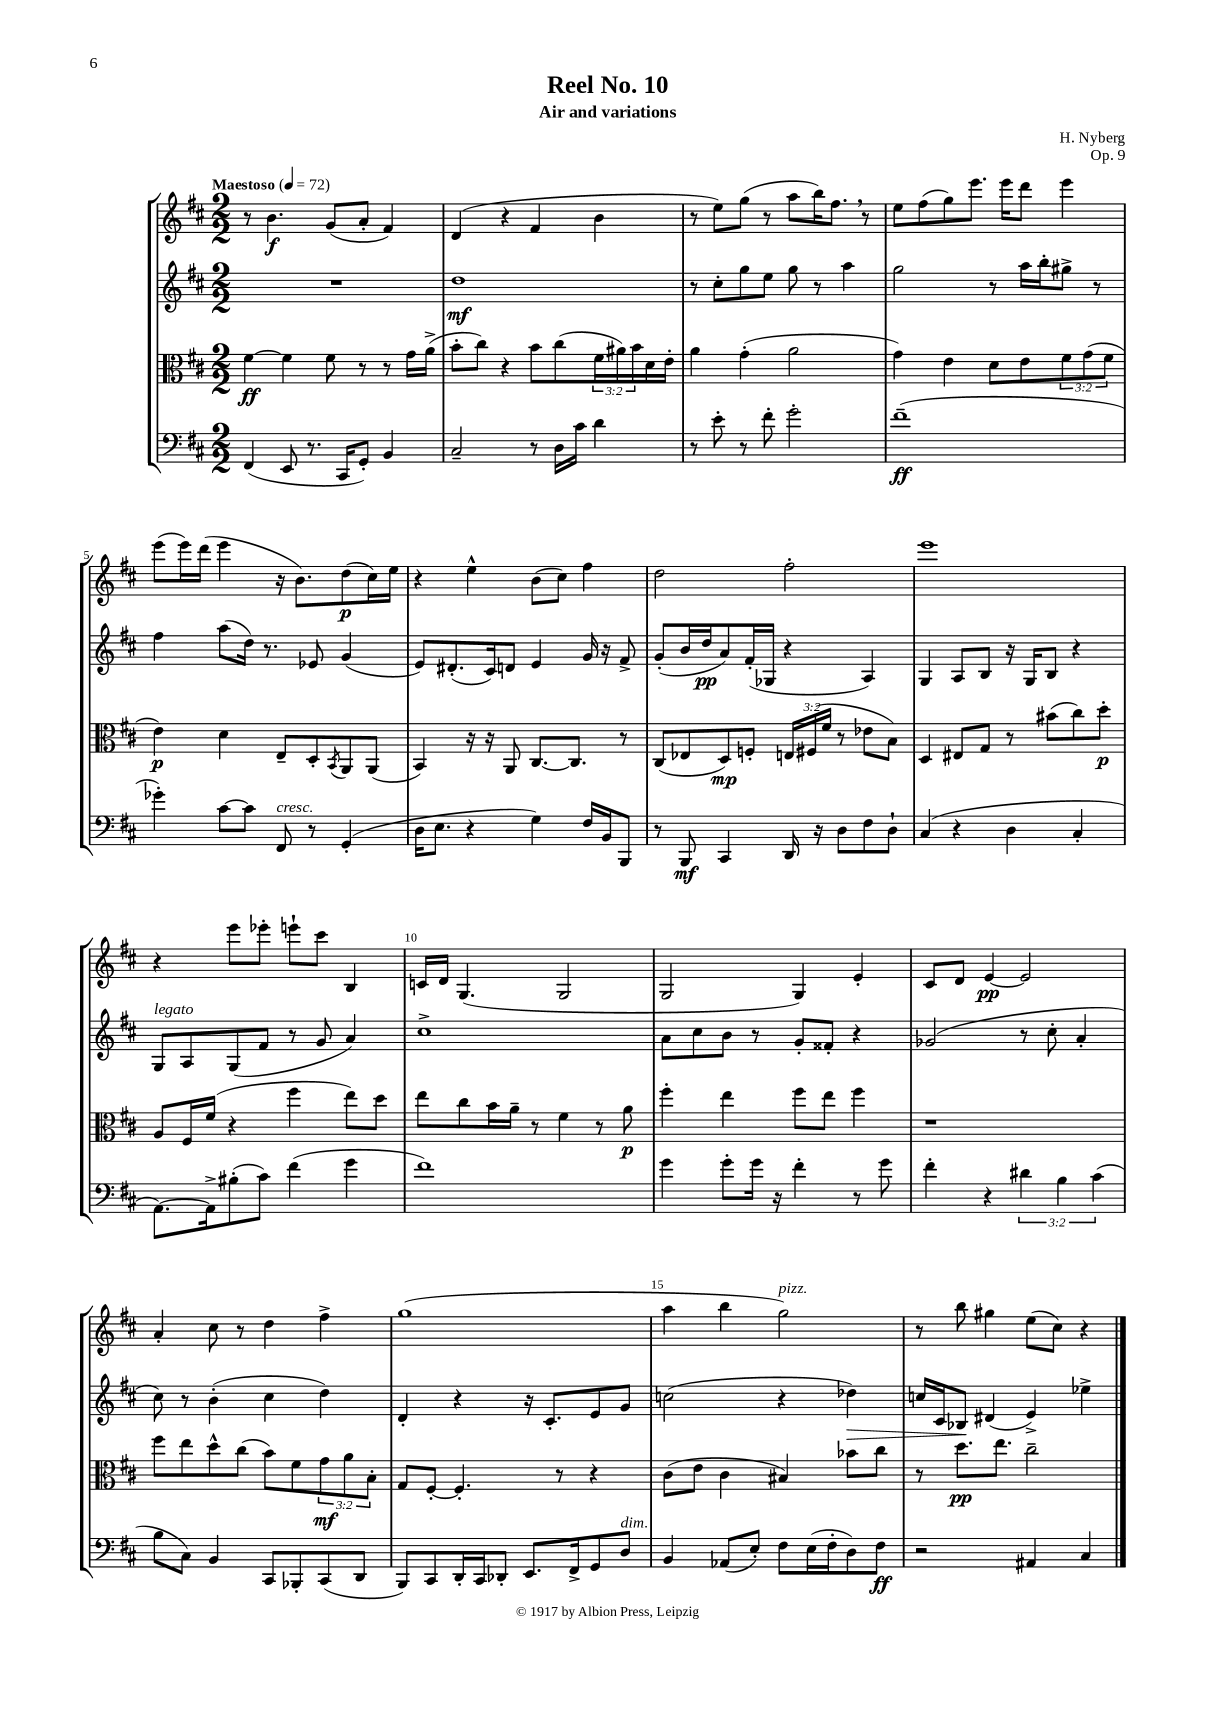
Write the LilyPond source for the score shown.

\header { title = "Reel No. 10" composer = "H. Nyberg" subtitle = "Air and variations" opus = "Op. 9" }
<<
\new StaffGroup <<
\new Staff = "s0" {
    \clef treble \key d \major \numericTimeSignature \time 2/2 \tempo "Maestoso" 4 = 72
    r8 b'4.\f g'8( a'8-. fis'4) |
    d'4( r4 fis'4 b'4 |
    r8 e''8) g''8( r8 a''8 b''16) fis''8. \breathe r8 |
    e''8 fis''8( g''8) e'''8. e'''16 d'''8 e'''4 |
    e'''8( e'''16) d'''16( e'''4 r16 b'8.) d''8\p( cis''16) e''16 |
    r4 e''4-^ b'8( cis''8) fis''4 |
    d''2 fis''2-. |
    e'''1 |
    r4 e'''8 ees'''8-. e'''8-! cis'''8 b4 |
    c'16 d'16 g4.( g2 |
    g2 g4) e'4-. |
    cis'8 d'8 e'4~\pp e'2 |
    a'4-. cis''8 r8 d''4 fis''4-> |
    g''1( |
    a''4 b''4 g''2^\markup { \italic "pizz." }) |
    r8 b''8 gis''4 e''8( cis''8) r4 \bar "|." |
}
\new Staff = "s1" {
    \clef treble \key d \major \numericTimeSignature \time 2/2
    R1 |
    d''1\mf |
    r8 cis''8-. g''8 e''8 g''8 r8 a''4 |
    g''2 r8 a''16 b''16-. gis''8-> r8 |
    fis''4 a''8( d''16) r8. ees'8 g'4( |
    e'8) dis'8.-.( cis'16) d'8 e'4 g'16 r16 fis'8-> |
    g'8-.( b'16 d''16\pp a'8) fis'16-.( ges16 r4 a4) |
    g4 a8 b8 r16 g16 b8 r4 |
    g8^\markup { \italic "legato" } a8 g8( fis'8 r8 g'8 a'4) |
    cis''1-> |
    a'8 cis''8 b'8 r8 g'8-. fisis'8-. r4 |
    ges'2( r8 cis''8-. a'4-. |
    cis''8) r8 b'4-.( cis''4 d''4) |
    d'4-. r4 r16 cis'8.-. e'8 g'8 |
    c''2( r4 des''4\>) |
    c''16 cis'16 bes8\! dis'4( e'4->) ees''4-> \bar "|." |
}
\new Staff = "s2" {
    \clef alto \key d \major \numericTimeSignature \time 2/2 \override Staff.TupletNumber.text = #tuplet-number::calc-fraction-text
    fis'4~\ff fis'4 fis'8 r8 r8 g'16 a'16->( |
    b'8-. cis''8) r4 b'8 cis''8( \tuplet 3/2 { fis'16 ais'16) b'16 } d'16 e'16-. |
    a'4 g'4-.( a'2 |
    g'4) e'4 d'8 e'8 \tuplet 3/2 { fis'8 g'8( fis'8 } |
    e'4\p) d'4 e8-- d8-. \acciaccatura { b,8 } a,8 a,8( |
    b,4) r16 r16 a,8 cis8.~ cis8. r8 |
    cis8( ees8 d8\mp) f8-. \tuplet 3/2 { e16 fis16( fis'16 } r8 ees'8 b8) |
    d4 eis8 g8 r8 bis'8( cis''8) d''8-.\p |
    a8 fis16 fis'16( r4 fis''4 e''8) d''8 |
    e''8 cis''8 b'16 a'16-- r8 fis'4 r8 a'8\p |
    fis''4-. e''4 fis''8 e''8 fis''4 |
    r1 |
    fis''8 e''8 d''8-^ cis''8( b'8) fis'8 \tuplet 3/2 { g'8\mf a'8 b8-. } |
    g8 fis8~-. fis4.-. r8 r4 |
    cis'8( e'8 cis'4 bis4) bes'8 cis''8 |
    r8 d''8.\pp e''8. cis''2-- \bar "|." |
}
\new Staff = "s3" {
    \clef bass \key d \major \numericTimeSignature \time 2/2 \override Staff.TupletNumber.text = #tuplet-number::calc-fraction-text
    fis,4( e,8 r8. cis,16 g,8-.) b,4 |
    cis2-- r8 d16 cis'16 d'4 |
    r8 e'8-. r8 fis'8-. g'2-. |
    fis'1--\ff( |
    ges'4-.) cis'8~ cis'8 fis,8^\markup { \italic "cresc." } r8 g,4-.( |
    d16 e8. r4 g4) fis16 b,16 b,,8 |
    r8 b,,8\mf cis,4 d,16 r16 d8 fis8 d8-! |
    cis4( r4 d4 cis4-. |
    a,8.~) a,16-> bis8-.( cis'8) fis'4( g'4 |
    fis'1) |
    g'4 g'8-. g'16 r16 fis'4-. r8 g'8 |
    fis'4-. r4 \tuplet 3/2 { dis'4 b4 cis'4( } |
    b8 cis8) b,4 cis,8 bes,,8-. cis,8( d,8 |
    b,,8) cis,8 d,16-. cis,16 des,8-. e,8. fis,16-> g,8 d8^\markup { \italic "dim." } |
    b,4 aes,8( e8-.) fis8 e16( fis16-. d8) fis8\ff |
    r2 ais,4 cis4 \bar "|." |
}
>>
>>
\layout { \context { \Score \override BarNumber.break-visibility = ##(#f #t #t) barNumberVisibility = #(every-nth-bar-number-visible 5) } }
